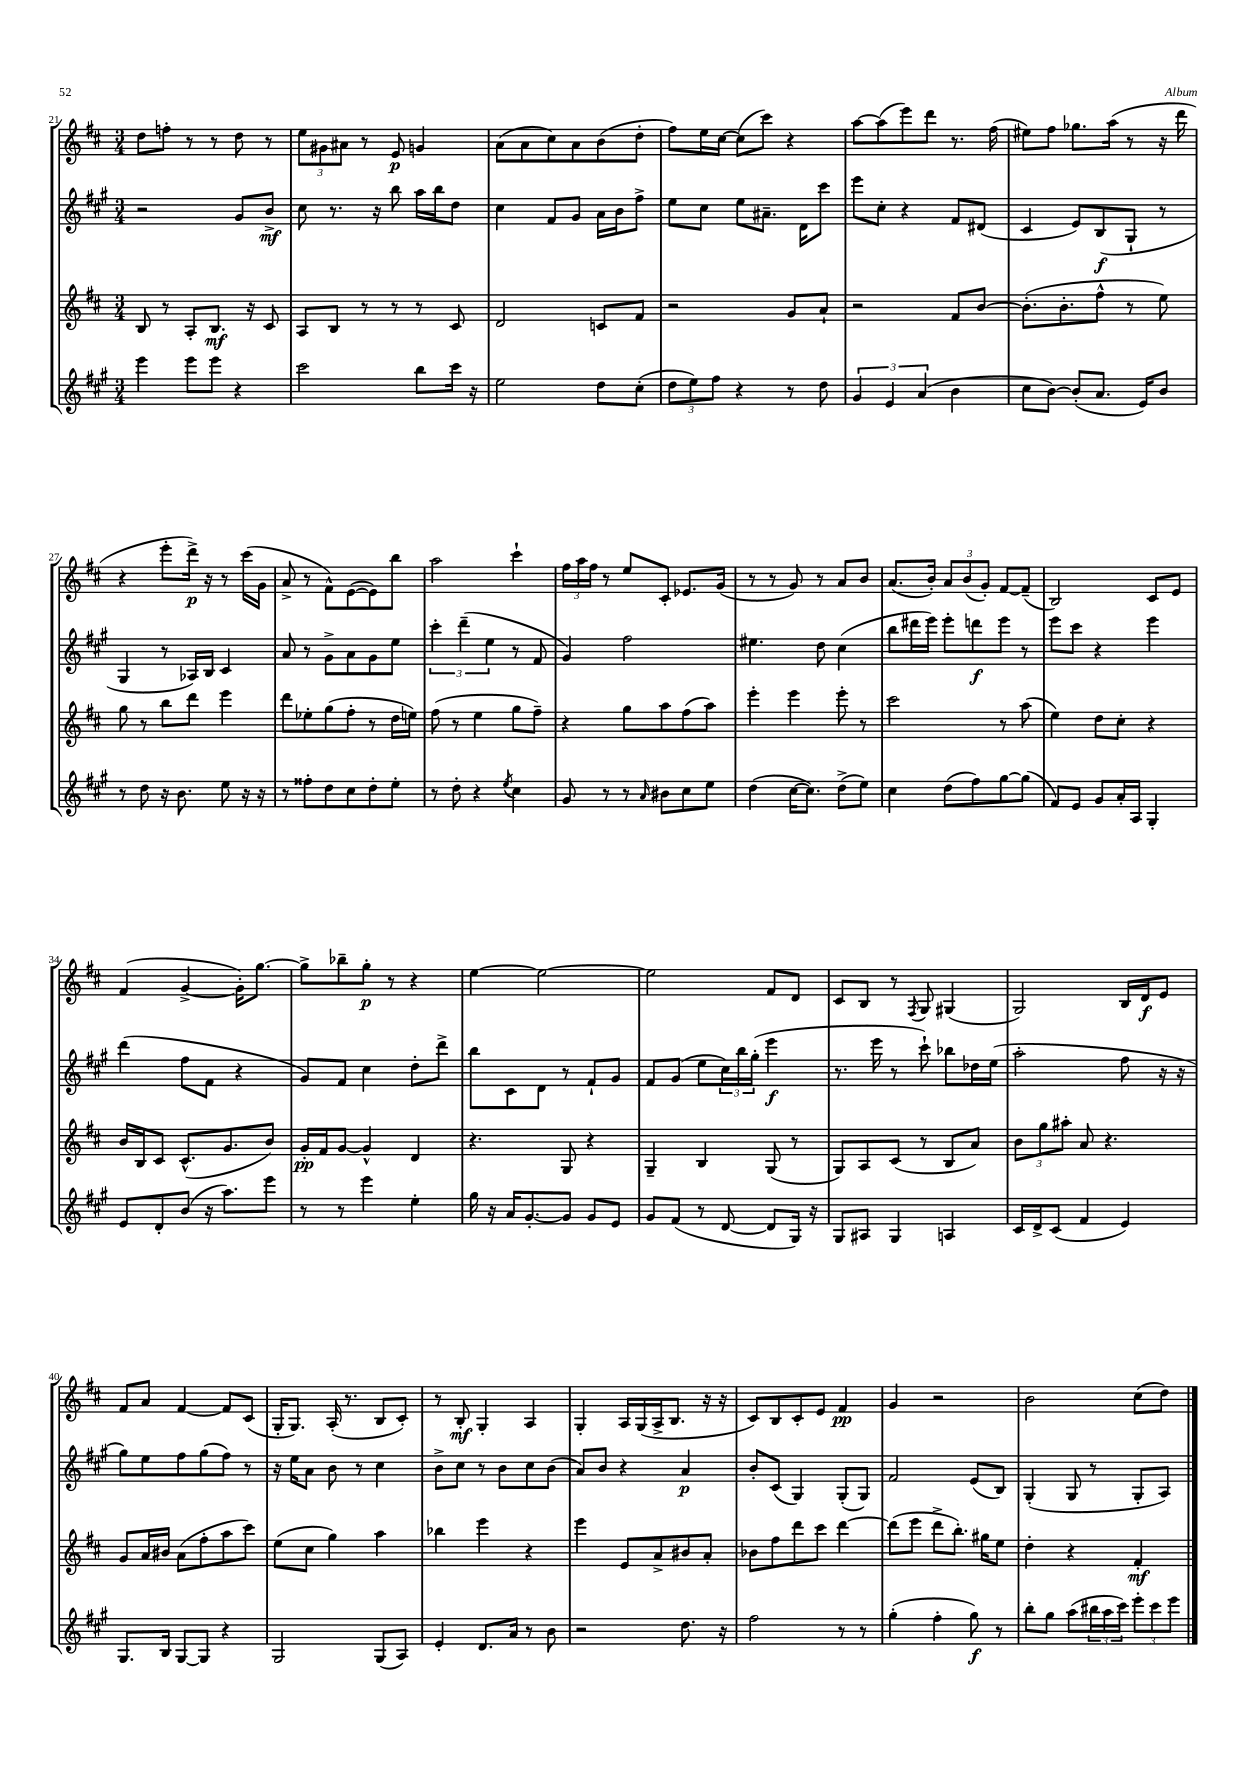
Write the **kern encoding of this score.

**kern	**dynam	**kern	**dynam	**kern	**dynam	**kern	**dynam
*part4	*part4	*part3	*part3	*part2	*part2	*part1	*part1
*staff4	*staff4	*staff3	*staff3	*staff2	*staff2	*staff1	*staff1
*clefG2	*	*clefG2	*	*clefG2	*	*clefG2	*
*k[f#c#g#]	*	*k[f#c#]	*	*k[f#c#g#]	*	*k[f#c#]	*
*M3/4	*	*M3/4	*	*M3/4	*	*M3/4	*
=21	=21	=21	=21	=21	=21	=21	=21
4eee\	.	8B/	.	2r	.	8dd\L	.
.	.	8r	.	.	.	8ffn'\J	.
8eee\L	.	8A'/L	.	.	.	8r	.
8eee\J	.	8.B/J	mf	.	.	8r	.
4r	.	.	.	8g#/L	.	8dd\	.
.	.	16r	.	.	.	.	.
.	.	8c#/	.	8b^/J	mf	8r	.
=22	=22	=22	=22	=22	=22	=22	=22
2ccc#\	.	8A/L	.	8cc#\	.	12ee\L	.
.	.	.	.	.	.	12g#X\	.
.	.	8B/J	.	8.r	.	.	.
.	.	.	.	.	.	12a#X\J	.
.	.	8r	.	.	.	8r	.
.	.	.	.	16r	.	.	.
.	.	8r	.	8bb\	.	8e/	p
8bb\L	.	8r	.	16aa\LL	.	4gn/	.
.	.	.	.	16bb\J	.	.	.
16ccc#\Jk	.	8c#/	.	8dd\J	.	.	.
16r	.	.	.	.	.	.	.
=23	=23	=23	=23	=23	=23	=23	=23
2ee\	.	2d/	.	4cc#\	.	(8a\L	.
.	.	.	.	.	.	8a\	.
.	.	.	.	8f#/L	.	8cc#\)	.
.	.	.	.	8g#/J	.	8a\	.
8dd\L	.	8cn/L	.	16a\LL	.	(8b\	.
.	.	.	.	16b\J	.	.	.
(8cc#'\J	.	8f#/J	.	8ff#^\J	.	8dd'\J	.
=24	=24	=24	=24	=24	=24	=24	=24
12dd\L	.	2r	.	8ee\L	.	8ff#\L)	.
12ee\)	.	.	.	.	.	.	.
.	.	.	.	8cc#\J	.	16ee\L	.
12ff#\J	.	.	.	.	.	.	.
.	.	.	.	.	.	[16cc#\JJ	.
4r	.	.	.	8ee\L	.	(8cc#\L]	.
.	.	.	.	8.a#X~\J	.	8ccc#\J)	.
8r	.	8g/L	.	.	.	4r	.
.	.	.	.	16d\KL	.	.	.
8dd\	.	8a`/J	.	8ccc#\J	.	.	.
=25	=25	=25	=25	=25	=25	=25	=25
6g#/	.	2r	.	8eee\L	.	[8aa\L	.
.	.	.	.	8cc#'\J	.	(8aa\]	.
6e/	.	.	.	.	.	.	.
.	.	.	.	4r	.	8eee\)	.
(6a/	.	.	.	.	.	.	.
.	.	.	.	.	.	8ddd\J	.
4b\	.	8f#/L	.	8f#/L	.	8.r	.
.	.	[8b/J	.	(8d#X/J	.	.	.
.	.	.	.	.	.	(16ff#\	.
=26	=26	=26	=26	=26	=26	=26	=26
8cc#\L	.	(8.b'\L]	.	4c#/	.	8ee#X\L)	.
[8b\J)	.	.	.	.	.	8ff#\J	.
.	.	8.b'\	.	.	.	.	.
(8b'/L]	.	.	.	8e/L)	.	8.gg-X\L	.
8.a/J	.	8ff#^^\J	.	(8B/	f	.	.
.	.	.	.	.	.	(16aa\Jk	.
.	.	8r	.	8G#`/J	.	8r	.
16e/KL)	.	.	.	.	.	.	.
8b/J	.	8ee\)	.	8r	.	16r	.
.	.	.	.	.	.	16ddd\	.
!!LO:LB:g=z
=27	=27	=27	=27	=27	=27	=27	=27
8r	.	8gg\	.	4G#/	.	4r	.
8dd\	.	8r	.	.	.	.	.
16r	.	8bb\L	.	8r	.	8eee'\L	.
8.b\	.	.	.	.	.	.	.
.	.	8ddd\J	.	16A-X/LL)	.	16ddd^\Jk)	p
.	.	.	.	16B/JJ	.	16r	.
8ee\	.	4eee\	.	4c#/	.	8r	.
16r	.	.	.	.	.	(16ccc#\LL	.
16r	.	.	.	.	.	16g\JJ	.
=28	=28	=28	=28	=28	=28	=28	=28
8r	.	8ddd\L	.	8a/	.	8a^/	.
8ff##X'\L	.	8ee-X'\	.	8r	.	8r	.
8dd\	.	(8gg\	.	8g#^\L	.	8f#^^\L)	.
8cc#\	.	8ff#'\J	.	8a\	.	([8e\	.
8dd'\	.	8r	.	8g#\	.	8e\])	.
8ee'\J	.	16dd\LL	.	8ee\J	.	8bb\J	.
.	.	16een\JJ)	.	.	.	.	.
=29	=29	=29	=29	=29	=29	=29	=29
8r	.	(8ff#\	.	6ccc#'\	.	2aa\	.
8dd'\	.	8r	.	.	.	.	.
.	.	.	.	(6ddd~\	.	.	.
4r	.	4ee\	.	.	.	.	.
.	.	.	.	6ee\	.	.	.
8qee/	.	.	.	.	.	.	.
4cc#\	.	8gg\L	.	8r	.	4ccc#`\	.
.	.	8ff#~\J)	.	8f#/	.	.	.
=30	=30	=30	=30	=30	=30	=30	=30
8g#/	.	4r	.	4g#/)	.	24ff#\LL	.
.	.	.	.	.	.	24aa\	.
.	.	.	.	.	.	24ff#\JJ	.
8r	.	.	.	.	.	8r	.
8r	.	8gg\L	.	2ff#\	.	8ee/L	.
16qqa/	.	.	.	.	.	.	.
8b#X\L	.	8aa\	.	.	.	8c#'/J	.
8cc#\	.	(8ff#\	.	.	.	8.e-X/L	.
8ee\J	.	8aa\J)	.	.	.	.	.
.	.	.	.	.	.	(16g/Jk	.
=31	=31	=31	=31	=31	=31	=31	=31
(4dd\	.	4eee'\	.	4.ee#X\	.	8r	.
.	.	.	.	.	.	8r	.
[16cc#\KL	.	4eee\	.	.	.	8g/)	.
8.cc#\J])	.	.	.	.	.	.	.
.	.	.	.	8dd\	.	8r	.
(8dd^\L	.	8eee'\	.	(4cc#\	.	8a/L	.
8ee\J)	.	8r	.	.	.	8b/J	.
=32	=32	=32	=32	=32	=32	=32	=32
4cc#\	.	2ccc#\	.	8bb\L	.	(8.a/L	.
.	.	.	.	16ddd#X\L	.	.	.
.	.	.	.	16eee\JJ)	.	16b'/Jk)	.
(8dd\L	.	.	.	8eee'\L	.	12a/L	.
.	.	.	.	.	.	(12b/	.
8ff#\)	.	.	.	8dddn\	f	.	.
.	.	.	.	.	.	12g'/J)	.
[8gg#\	.	8r	.	8eee\J	.	[8f#/L	.
(8gg#\J]	.	(8aa\	.	8r	.	(8f#~/J]	.
=33	=33	=33	=33	=33	=33	=33	=33
8f#/L)	.	4ee\)	.	8eee\L	.	2B/)	.
8e/J	.	.	.	8ccc#\J	.	.	.
8g#/L	.	8dd\L	.	4r	.	.	.
16a'/L	.	8cc#'\J	.	.	.	.	.
16A/JJ	.	.	.	.	.	.	.
4G#'/	.	4r	.	4eee\	.	8c#/L	.
.	.	.	.	.	.	8e/J	.
!!LO:LB:g=z
=34	=34	=34	=34	=34	=34	=34	=34
8e/L	.	16b/LL	.	(4ddd\	.	(4f#/	.
.	.	16B/J	.	.	.	.	.
8d'/	.	8c#/J	.	.	.	.	.
(8b/J	.	(8.c#^^/L	.	8ff#\L	.	[4g^/	.
16r	.	.	.	8f#\J	.	.	.
8.aa\L)	.	8.g/	.	.	.	.	.
.	.	.	.	4r	.	16g'\KL])	.
.	.	.	.	.	.	[8.gg\J	.
8eee\J	.	8b/J)	.	.	.	.	.
=35	=35	=35	=35	=35	=35	=35	=35
8r	.	16g'/LL	pp	8g#/L)	.	8gg^\L]	.
.	.	16f#/J	.	.	.	.	.
8r	.	[8g/J	.	8f#/J	.	8bb-X~\	.
4eee\	.	4g^^/]	.	4cc#\	.	8gg'\J	p
.	.	.	.	.	.	8r	.
4ee'\	.	4d/	.	8dd'\L	.	4r	.
.	.	.	.	8ddd^\J	.	.	.
=36	=36	=36	=36	=36	=36	=36	=36
16gg#\	.	4.r	.	8bb\L	.	[4ee\	.
16r	.	.	.	.	.	.	.
16a/KL	.	.	.	8c#\	.	.	.
[8.g#'/	.	.	.	.	.	.	.
.	.	.	.	8d\J	.	2ee\_	.
8g#/J]	.	8G/	.	8r	.	.	.
8g#/L	.	4r	.	8f#`/L	.	.	.
8e/J	.	.	.	8g#/J	.	.	.
=37	=37	=37	=37	=37	=37	=37	=37
8g#/L	.	4G~/	.	8f#/L	.	2ee\]	.
(8f#/J	.	.	.	(8g#/J	.	.	.
8r	.	4B/	.	8ee\L	.	.	.
[8d/	.	.	.	24cc#\L)	.	.	.
.	.	.	.	24bb\	.	.	.
.	.	.	.	(24gg#'\JJ	.	.	.
8d/L]	.	(8G/	.	4eee\	f	8f#/L	.
16G#/Jk)	.	8r	.	.	.	8d/J	.
16r	.	.	.	.	.	.	.
=38	=38	=38	=38	=38	=38	=38	=38
8G#/L	.	8G/L)	.	8.r	.	8c#/L	.
8A#X/J	.	8A/	.	.	.	8B/J	.
.	.	.	.	16eee\	.	.	.
4G#/	.	(8c#/J	.	8r	.	8r	.
.	.	.	.	.	.	8qF#/	.
.	.	8r	.	8ccc#`\)	.	8G/	.
4An/	.	8B/L	.	8bb-X\L	.	(4G#X/	.
.	.	8a/J)	.	16dd-X\L	.	.	.
.	.	.	.	(16ee\JJ	.	.	.
=39	=39	=39	=39	=39	=39	=39	=39
16c#/LL	.	12b\L	.	2aa'\	.	2G/)	.
16d^/J	.	.	.	.	.	.	.
.	.	12gg\	.	.	.	.	.
(8c#/J	.	.	.	.	.	.	.
.	.	12aa#X'\J	.	.	.	.	.
4f#/	.	8a/	.	.	.	.	.
.	.	4.r	.	.	.	.	.
4e/)	.	.	.	8ff#\	.	16B/LL	.
.	.	.	.	.	.	16d/J	f
.	.	.	.	16r	.	8e/J	.
.	.	.	.	16r	.	.	.
!!LO:LB:g=z
=40	=40	=40	=40	=40	=40	=40	=40
8.G#/L	.	8g/L	.	8gg#\L)	.	8f#/L	.
.	.	16a/L	.	8ee\	.	8a/J	.
16B/Jk	.	16b#X/JJ	.	.	.	.	.
[8G#/L	.	(8a\L	.	8ff#\	.	[4f#/	.
8G#/J]	.	8ff#'\	.	(8gg#\	.	.	.
4r	.	8aa\	.	8ff#\J)	.	8f#/L]	.
.	.	8ccc#\J)	.	8r	.	(8c#/J	.
=41	=41	=41	=41	=41	=41	=41	=41
2G#/	.	(8ee\L	.	16r	.	16G'/KL	.
.	.	.	.	16ee\KL	.	8.G/J)	.
.	.	8cc#\J	.	8a\J	.	.	.
.	.	4gg\)	.	8b\	.	(16A'/	.
.	.	.	.	.	.	8.r	.
.	.	.	.	8r	.	.	.
(8G#/L	.	4aa\	.	4cc#\	.	8B/L	.
8A/J)	.	.	.	.	.	8c#'/J)	.
=42	=42	=42	=42	=42	=42	=42	=42
4e'/	.	4bb-X\	.	8b^\L	.	8r	.
.	.	.	.	8cc#\J	.	8B'/	mf
8.d/L	.	4eee\	.	8r	.	4G'/	.
.	.	.	.	8b\L	.	.	.
16a/Jk	.	.	.	.	.	.	.
8r	.	4r	.	8cc#\	.	4A/	.
8b\	.	.	.	(8b\J	.	.	.
=43	=43	=43	=43	=43	=43	=43	=43
2r	.	4eee\	.	8a/L)	.	4G'/	.
.	.	.	.	8b/J	.	.	.
.	.	8e/L	.	4r	.	16A/LL	.
.	.	.	.	.	.	(16G/	.
.	.	8a^/	.	.	.	16A^/J	.
.	.	.	.	.	.	8.B/J	.
8.dd\	.	8b#X/	.	4a/	p	.	.
.	.	8a'/J	.	.	.	16r	.
16r	.	.	.	.	.	16r	.
=44	=44	=44	=44	=44	=44	=44	=44
2ff#\	.	8b-X\L	.	8b'/L	.	8c#/L)	.
.	.	8ff#\	.	(8c#/J	.	8B/	.
.	.	8ddd\	.	4G#/)	.	8c#'/	.
.	.	8ccc#\J	.	.	.	8e/J	.
8r	.	[4ddd\	.	(8G#'/L	.	4f#/	pp
8r	.	.	.	8G#/J)	.	.	.
=45	=45	=45	=45	=45	=45	=45	=45
(4gg#'\	.	(8ddd\L]	.	2f#/	.	4g/	.
.	.	8eee\J	.	.	.	.	.
4ff#'\	.	8ddd^\L	.	.	.	2r	.
.	.	8.bb'\J)	.	.	.	.	.
8gg#\)	f	.	.	(8e/L	.	.	.
.	.	16gg#X\KL	.	.	.	.	.
8r	.	8ee\J	.	8B/J)	.	.	.
=46	=46	=46	=46	=46	=46	=46	=46
8bb'\L	.	4dd'\	.	(4G#'/	.	2b\	.
8gg#\J	.	.	.	.	.	.	.
(8aa\L	.	4r	.	8G#/	.	.	.
24bb#X\L	.	.	.	8r	.	.	.
24aa\	.	.	.	.	.	.	.
24ccc#\JJ)	.	.	.	.	.	.	.
12eee'\L	.	4f#'/	mf	8G#'/L	.	(8cc#\L	.
12ccc#\	.	.	.	.	.	.	.
.	.	.	.	8A/J)	.	8dd\J)	.
12eee\J	.	.	.	.	.	.	.
==	==	==	==	==	==	==	==
*-	*-	*-	*-	*-	*-	*-	*-
